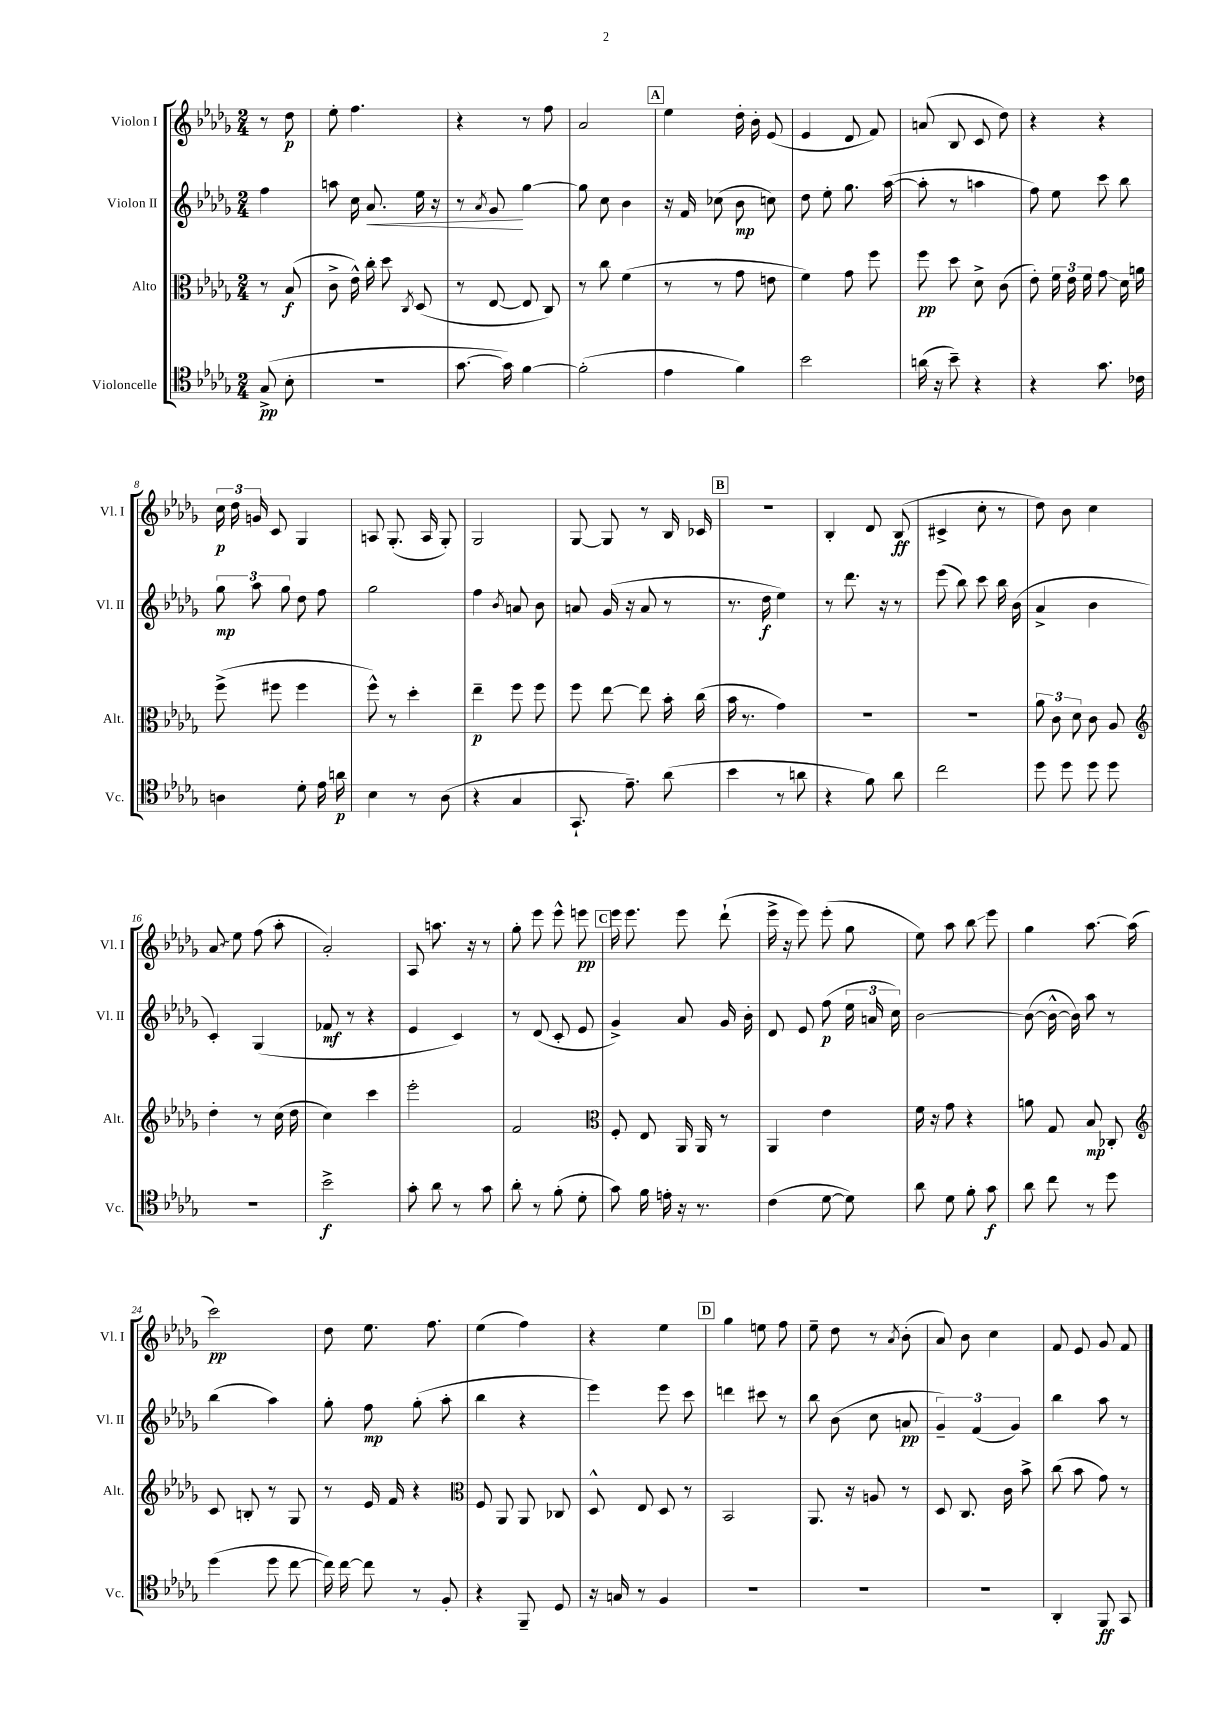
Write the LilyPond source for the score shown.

<<
\new StaffGroup <<
\new Staff = "s0" \with { instrumentName = "Violon I" shortInstrumentName = "Vl. I" } {
    \clef treble \key des \major \numericTimeSignature \time 2/4 \partial 4
    \autoBeamOff r8 des''8\p |
    ees''8-. f''4. |
    r4 r8 f''8 |
    aes'2 |
    \mark \markup { \box "A" } ees''4 des''16-. bes'16-. ees'8( |
    ees'4 des'8 f'8) |
    a'8( bes8 c'8 des''8) |
    r4 r4 |
    \tuplet 3/2 { c''16\p des''16 g'16 } c'8 ges4 |
    a8 ges8.-.( a16 ges8-.) |
    ges2 |
    ges8~ ges8 r8 bes16 ces'16 |
    \mark \markup { \box "B" } R2 |
    bes4-. des'8 bes8\ff( |
    cis'4-> c''8-. r8 |
    des''8) bes'8 c''4 |
    \once \override Glissando.style = #'zigzag aes'8\glissando ees''8 f''8( aes''8-. |
    aes'2-.) |
    aes8 a''8. r16 r8 |
    ges''8-. ees'''8 ees'''8-^ e'''8\pp |
    \mark \markup { \box "C" } ees'''16 ees'''8. ees'''8 des'''8-!( |
    ees'''16-> r16 ees'''8) ees'''8-.( ges''8 |
    ees''8) aes''8 bes''8\glissando ees'''8 |
    ges''4 aes''8.~ aes''16( |
    c'''2\pp) |
    des''8 ees''8. f''8. |
    ees''4( f''4) |
    r4 ees''4 |
    \mark \markup { \box "D" } ges''4 e''8 f''8 |
    ees''8-- des''8 r8 \acciaccatura { aes'8 } bes'8-.( |
    aes'8) bes'8 c''4 |
    f'8 ees'8 ges'8 f'8 \bar "|." |
}
\new Staff = "s1" \with { instrumentName = "Violon II" shortInstrumentName = "Vl. II" } {
    \clef treble \key des \major \numericTimeSignature \time 2/4 \partial 4
    \autoBeamOff f''4 |
    a''8 c''16 aes'8.\< ees''16 r16 |
    r8 \acciaccatura { aes'8 } ges'8\! ges''4~ |
    ges''8 c''8 bes'4 |
    \mark \markup { \box "A" } r16 f'16 ces''8( bes'8\mp c''8) |
    des''8 ees''8-. ges''8. aes''16~( |
    aes''8-. r8 a''4 |
    f''8) ees''8 c'''8 bes''8 |
    \tuplet 3/2 { ges''8\mp aes''8 ges''8 } des''8 f''8 |
    ges''2 |
    f''4 \acciaccatura { bes'8 } a'8 bes'8 |
    a'8 ges'16( r16 a'8 r8 |
    \mark \markup { \box "B" } r8. des''16\f ees''4) |
    r8 des'''8. r16 r8 |
    ees'''8( bes''8) c'''8 bes''16 bes'16( |
    aes'4-> bes'4 |
    c'4-.) ges4( |
    fes'8\mf r8 r4 |
    ees'4 c'4) |
    r8 des'8( c'8-. ees'8 |
    \mark \markup { \box "C" } ges'4->) aes'8 ges'16 bes'16-. |
    des'8 ees'8 f''8\p( \tuplet 3/2 { ees''16 a'16 c''16) } |
    bes'2~ |
    bes'8~( bes'16~-^ bes'16) aes''8 r8 |
    bes''4( aes''4) |
    ges''8-. f''8\mp ges''8-.( aes''8-. |
    bes''4 r4 |
    ees'''4) ees'''8 c'''8 |
    \mark \markup { \box "D" } d'''4 cis'''8 r8 |
    bes''8 bes'8( c''8 a'8\pp |
    \tuplet 3/2 { ges'4--) f'4( ges'4) } |
    bes''4 aes''8 r8 \bar "|." |
}
\new Staff = "s2" \with { instrumentName = "Alto" shortInstrumentName = "Alt." } {
    \clef alto \key des \major \numericTimeSignature \time 2/4 \partial 4
    \autoBeamOff r8 bes8\f( |
    c'8-> ees'16-^) c''16-. des''8 \acciaccatura { c8 } des8( |
    r8 ees8~ ees8 c8) |
    r8 c''8 f'4( |
    \mark \markup { \box "A" } r8 r8 ges'8 e'8 |
    f'4) ges'8 f''8 |
    f''8\pp des''8 des'8-> c'8( |
    ees'8-.) \tuplet 3/2 { f'16 ees'16 f'16 } ges'8\glissando des'16 a'16 |
    f''8->( fis''8 fis''4 |
    f''8-^) r8 des''4-. |
    ees''4--\p f''8 f''8 |
    f''8 ees''8~ ees''8 bes'16-. c''16( |
    \mark \markup { \box "B" } bes'16 r8. ges'4) |
    R2 |
    R2 |
    \tuplet 3/2 { aes'8 c'8 des'8 } c'8 aes8 |
    \clef treble des''4-. r8 c''16( des''16 |
    c''4) c'''4 |
    ees'''2-. |
    f'2 |
    \mark \markup { \box "C" } \clef alto f8-. ees8 aes,16 aes,16 r8 |
    aes,4 ees'4 |
    f'16 r16 ges'8 r4 |
    a'8 ges8 bes8\mp ces8-. |
    \clef treble c'8 b8-. r8 ges8 |
    r8 ees'16 f'16 r4 |
    \clef alto f8 aes,8 aes,8 ces8 |
    des8-^ ees8 des8 r8 |
    \mark \markup { \box "D" } bes,2 |
    aes,8. r16 a8 r8 |
    des8 c8. c'16 bes'8-> |
    c''8( bes'8 ges'8) r8 \bar "|." |
}
\new Staff = "s3" \with { instrumentName = "Violoncelle" shortInstrumentName = "Vc." } {
    \clef tenor \key des \major \numericTimeSignature \time 2/4 \partial 4
    \autoBeamOff ges8->\pp( bes8-. |
    r2 |
    ges'8.~ ges'16) f'4~ |
    f'2-.( |
    \mark \markup { \box "A" } ees'4 f'4) |
    bes'2 |
    a'16( r16 bes'8--) r4 |
    r4 ges'8. ces'16 |
    a4 des'8-. ees'16 a'16\p |
    bes4 r8 aes8( |
    r4 ges4 |
    ges,8.-! ees'8.--) aes'8( |
    \mark \markup { \box "B" } bes'4 r8 a'8 |
    r4 f'8) aes'8 |
    c''2 |
    des''8 des''8 des''8 des''8 |
    R2 |
    bes'2->\f |
    ges'8-. aes'8 r8 ges'8 |
    aes'8-. r8 f'8-.( des'8-. |
    \mark \markup { \box "C" } ges'8) f'16 e'16-. r16 r8. |
    c'4( des'8~ des'8) |
    aes'8 des'8 f'8-. ges'8\f |
    aes'8 c''8 r8 des''8 |
    des''4( des''8 c''8~ |
    c''16) c''16~ c''8 r8 f8-. |
    r4 f,8-- des8 |
    r16 g16 r8 f4 |
    \mark \markup { \box "D" } R2 |
    R2 |
    R2 |
    aes,4-. f,8\ff ges,8 \bar "|." |
}
>>
>>
